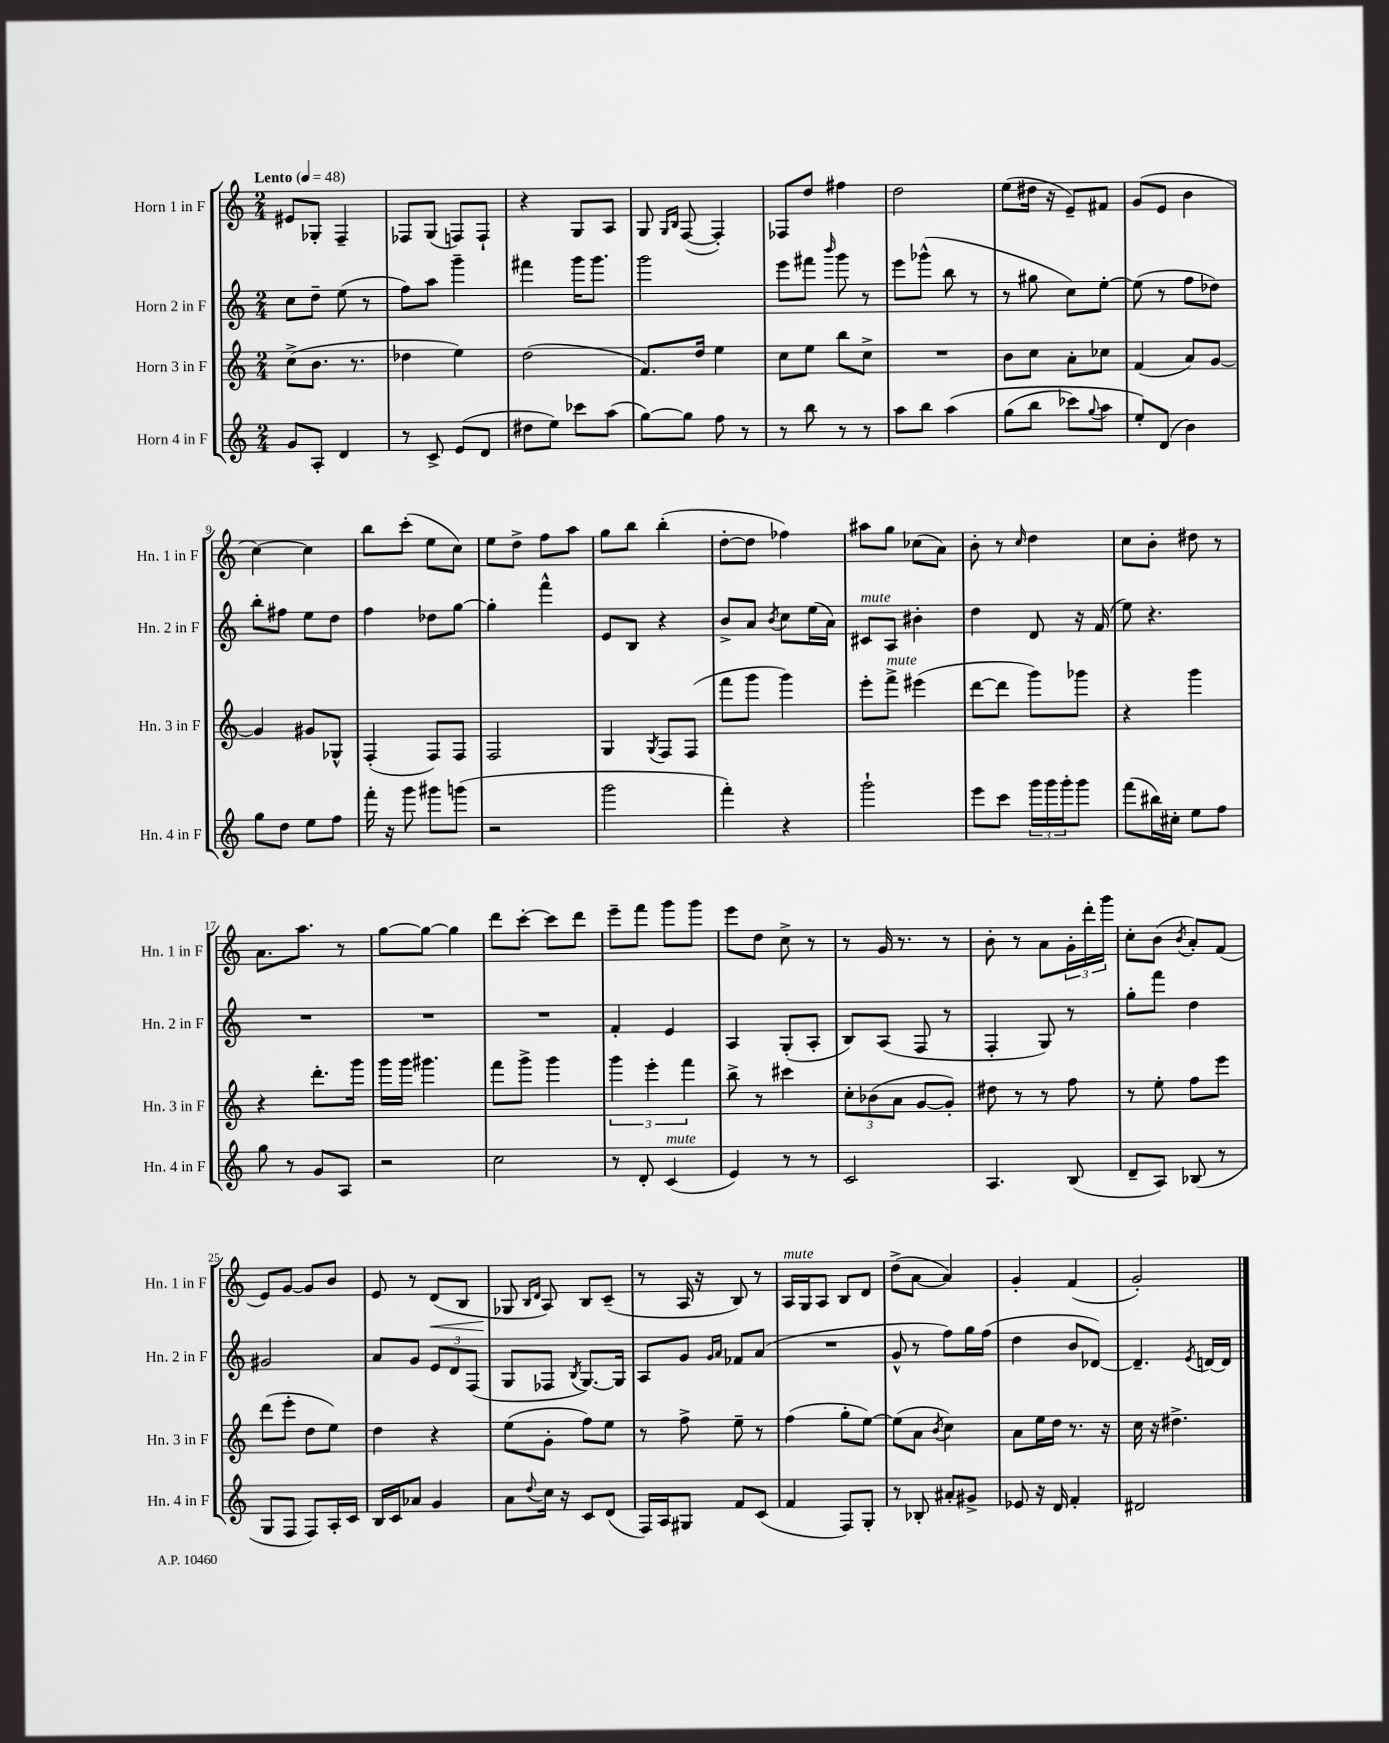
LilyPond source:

<<
\new StaffGroup <<
\new Staff = "s0" \with { instrumentName = "Horn 1 in F" shortInstrumentName = "Hn. 1 in F" } {
    \clef treble \key c \major \numericTimeSignature \time 2/4 \tempo "Lento" 4 = 48
    eis'8 ges8-. f4-- |
    fes8 g8( f8) f8-! |
    r4 g8 a8 |
    g8 \grace { g16 b16 } f8~( f4-.) |
    fes8 d''8 fis''4 |
    d''2 |
    e''8( dis''16 r16 e'8--) fis'8 |
    g'8( e'8 b'4 |
    c''4~) c''4 |
    b''8 c'''8-.( e''8 c''8) |
    e''8 d''8-> f''8 a''8 |
    g''8 b''8 b''4-.( |
    d''8~-. d''8 fes''4) |
    ais''8 g''8 ces''8( a'8) |
    b'8-. r8 \grace { c''16 } d''4 |
    c''8 b'8-. dis''8 r8 |
    a'8. a''8. r8 |
    g''8~ g''8~ g''4 |
    d'''8 c'''8~-. c'''8 d'''8 |
    e'''8-- f'''8 g'''8 g'''8 |
    e'''8 d''8 c''8-> r8 |
    r8 g'16 r8. r8 |
    b'8-. r8 a'8 \tuplet 3/2 { g'16-. d'''16-. g'''16 } |
    c''8-. b'8( \acciaccatura { b'8 } a'8-.) f'8( |
    e'8) g'8~ g'8 b'8 |
    e'8 r8 d'8\<( b8 |
    ges8\! \grace { b16 d'16 } a8) b8 c'8--( |
    r8 a16 r16 b8) r8 |
    a16^\markup { \italic "mute" } g16 a8 b8 d'8 |
    d''8->( a'8~ a'4) |
    g'4-. f'4( |
    g'2-.) \bar "|." |
}
\new Staff = "s1" \with { instrumentName = "Horn 2 in F" shortInstrumentName = "Hn. 2 in F" } {
    \clef treble \key c \major \numericTimeSignature \time 2/4
    c''8 d''8-- e''8( r8 |
    f''8) a''8 g'''4-- |
    fis'''4 g'''16 g'''8. |
    g'''2 |
    e'''8 fis'''8 \grace { b'''16 } g'''8 r8 |
    e'''8 ges'''8-^( b''8 r8 |
    r8 gis''8 c''8) e''8~-. |
    e''8( r8 f''8 des''8) |
    b''8-. fis''8 e''8 d''8 |
    f''4 des''8 g''8~ |
    g''4-. f'''4-^ |
    e'8 b8 r4 |
    b'8-> a'8 \acciaccatura { b'8 } c''8 e''16( a'16) |
    cis'8^\markup { \italic "mute" } a8 bis'4-. |
    d''4 d'8 r16 f'16( |
    e''8) r4. |
    R2 |
    R2 |
    R2 |
    f'4-. e'4 |
    a4 g8-.( a8-. |
    b8) a8( f8 r8 |
    f4-. g8) r8 |
    g''8-. f'''8 d''4 |
    gis'2 |
    a'8 g'8 \tuplet 3/2 { e'8 d'8 f8( } |
    g8 fes8 \acciaccatura { b8 } g8.~) g16 |
    a8 g'8 \grace { g'16 a'16 } fes'8 a'8( |
    R2 |
    g'8-^ r8 f''8) g''16 f''16( |
    d''4 b'8 des'8~) |
    des'4.-- \acciaccatura { e'8 } d'16~ d'16 \bar "|." |
}
\new Staff = "s2" \with { instrumentName = "Horn 3 in F" shortInstrumentName = "Hn. 3 in F" } {
    \clef treble \key c \major \numericTimeSignature \time 2/4
    c''8->( b'8. r8. |
    des''4 e''4) |
    d''2( |
    f'8.) d''16 e''4 |
    c''8 e''8 b''8 c''8-> |
    R2 |
    b'8 c''8 a'8-. ces''8 |
    f'4( a'8) g'8~ |
    g'4 gis'8 ges8-^ |
    f4-.( f8) f8 |
    f2 |
    g4 \acciaccatura { g8 } f8 f8( |
    f'''8 g'''8 g'''4) |
    e'''8-. f'''8->^\markup { \italic "mute" } eis'''4( |
    d'''8~ d'''8 g'''8) ges'''8 |
    r4 g'''4 |
    r4 d'''8.-. g'''16 |
    g'''16 g'''16 gis'''4. |
    f'''8 g'''8-> g'''4 |
    \tuplet 3/2 { g'''4 e'''4-. f'''4 } |
    b''8-> r8 cis'''4 |
    \tuplet 3/2 { c''8-. bes'8( a'8 } g'8~ g'8-.) |
    dis''8 r8 r8 f''8 |
    r8 e''8-. f''8 e'''8 |
    d'''8( e'''8-. d''8 e''8) |
    d''4 r4 |
    e''8( g'8-. f''8) e''8 |
    r8 f''8-> e''8-- r8 |
    f''4( g''8-. e''8~) |
    e''8( a'8 \acciaccatura { b'8 } c''4) |
    a'8 e''16 d''16 r8. r16 |
    c''16 r16 dis''4.-> \bar "|." |
}
\new Staff = "s3" \with { instrumentName = "Horn 4 in F" shortInstrumentName = "Hn. 4 in F" } {
    \clef treble \key c \major \numericTimeSignature \time 2/4
    g'8 a8-. d'4 |
    r8 c'8-> e'8( d'8 |
    dis''8 e''8) ces'''8 a''8( |
    g''8~) g''8 f''8 r8 |
    r8 b''8 r8 r8 |
    a''8 b''8 a''4\( |
    g''8( b''8 ces'''8) \appoggiatura { g''8 } a''8 |
    e''8-.\) d'8( b'4) |
    g''8 d''8 e''8 f''8 |
    f'''16-. r16 g'''8 gis'''8 g'''8( |
    r2 |
    g'''2 |
    f'''4-.) r4 |
    g'''2-! |
    e'''8 c'''8 \tuplet 3/2 { g'''16 g'''16 g'''16-. } g'''8 |
    f'''8( bis''16) cis''16-. e''8 f''8 |
    g''8 r8 g'8 a8 |
    r2 |
    c''2 |
    r8 d'8-. c'4^\markup { \italic "mute" }( |
    e'4) r8 r8 |
    c'2 |
    a4. b8( |
    d'8-- a8) bes8( r8 |
    g8 f8 f8) a16-. c'16 |
    b16 c'16 aes'8 g'4 |
    a'8 \appoggiatura { d''8 } c''16 r16 c'8 d'8( |
    f16) a16 gis8 f'8 c'8( |
    f'4 f8) g8-. |
    r8 bes8-. ais'8-. gis'8-> |
    ees'8 r16 d'16 f'4-. |
    dis'2 \bar "|." |
}
>>
>>
